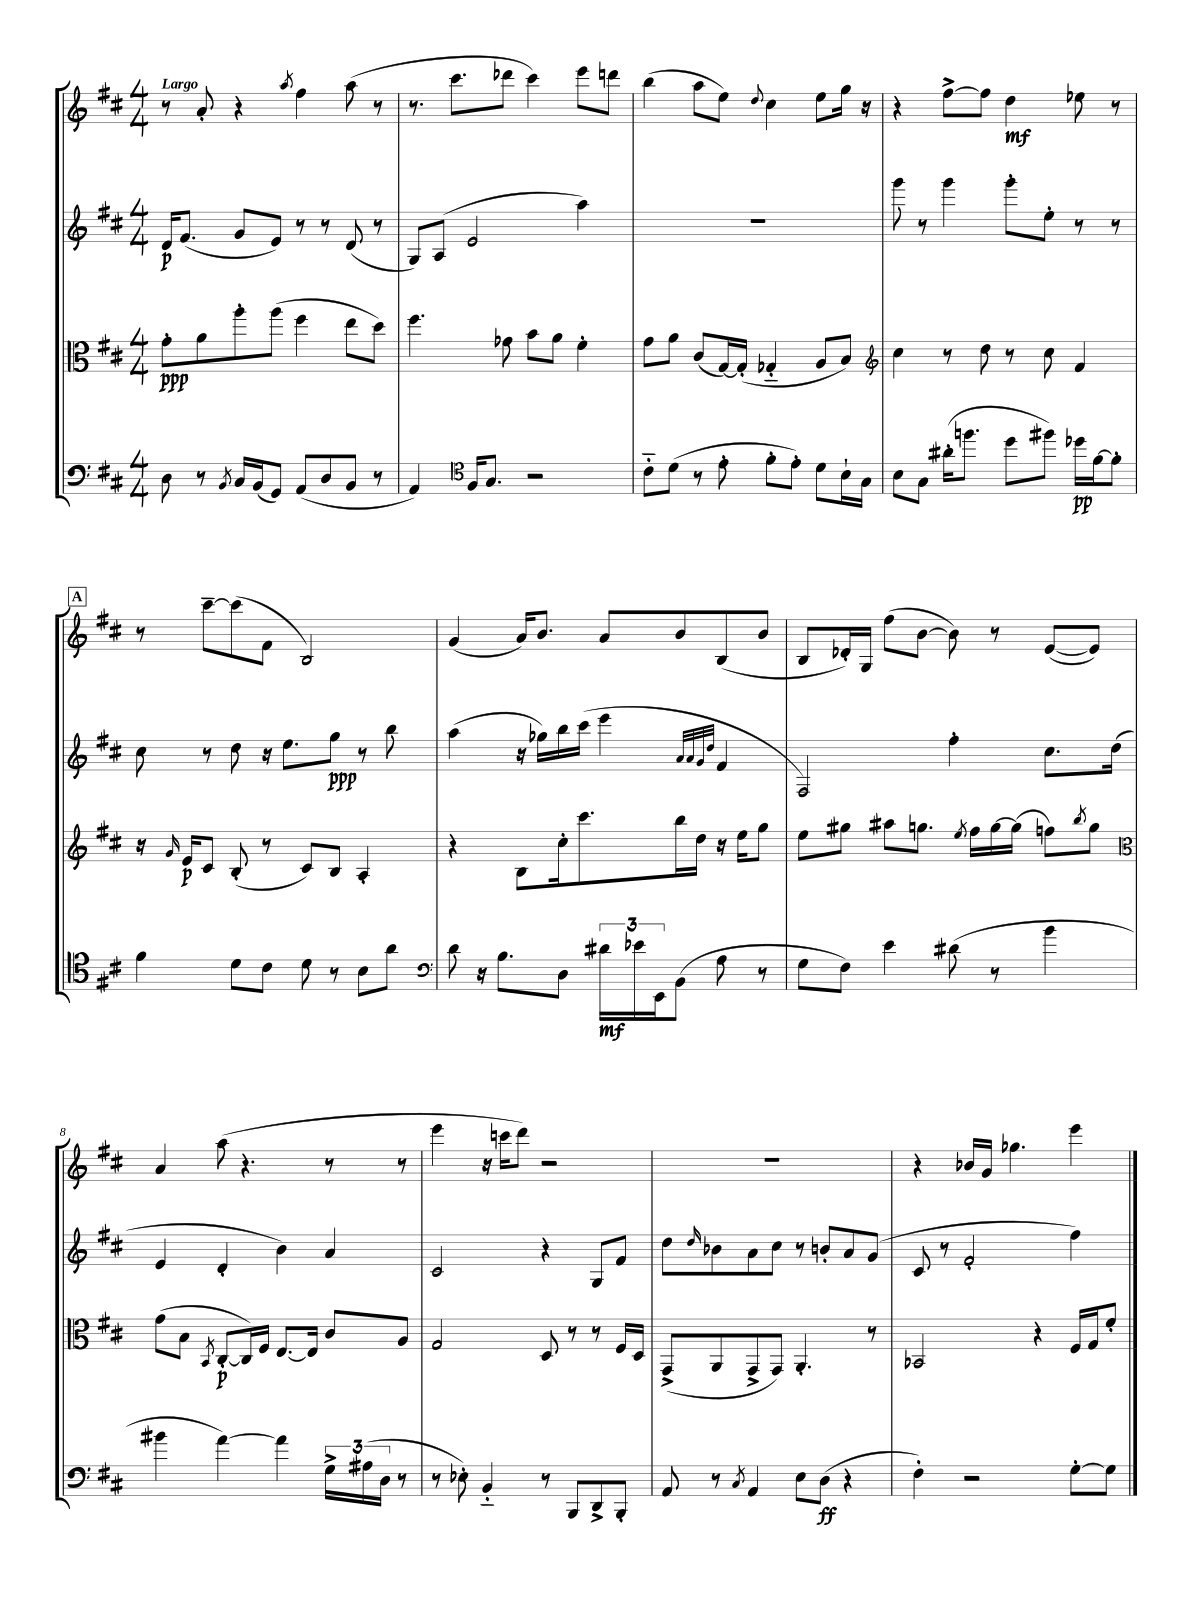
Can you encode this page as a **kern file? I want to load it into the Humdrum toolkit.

**kern	**dynam	**kern	**dynam	**kern	**dynam	**kern	**dynam
*part4	*part4	*part3	*part3	*part2	*part2	*part1	*part1
*staff4	*staff4	*staff3	*staff3	*staff2	*staff2	*staff1	*staff1
*clefF4	*	*clefC3	*	*clefG2	*	*clefG2	*
*k[f#c#]	*	*k[f#c#]	*	*k[f#c#]	*	*k[f#c#]	*
*M4/4	*	*M4/4	*	*M4/4	*	*M4/4	*
=1	=1	=1	=1	=1	=1	=1	=1
!	!	!	!	!	!	!LO:TX:a:B:t=Largo	!
8D\	.	8g'\L	ppp	16d/KL	p	8r	.
.	.	.	.	(8.f#/J	.	.	.
8r	.	8a\	.	.	.	8a'/	.
8qBB/	.	.	.	.	.	.	.
16C#/LL	.	8aa'\	.	8g/L	.	4r	.
(16BB/J	.	.	.	.	.	.	.
8GG/J)	.	(8aa\J	.	8e/J)	.	.	.
.	.	.	.	.	.	8qaa/	.
(8AA/L	.	4ff#\	.	8r	.	4ff#\	.
8D/	.	.	.	8r	.	.	.
8BB/J	.	8ee\L	.	(8d/	.	(8aa\	.
8r	.	8dd\J)	.	8r	.	8r	.
=2	=2	=2	=2	=2	=2	=2	=2
4AA/)	.	4.ff#\	.	8G/L)	.	8.r	.
.	.	.	.	(8A/J	.	.	.
.	.	.	.	.	.	8.ccc#\L	.
*clefC4	*	*	*	*	*	*	*
16F#/KL	.	.	.	2e/	.	.	.
8.G/J	.	.	.	.	.	.	.
.	.	8g-X\	.	.	.	8ddd-X\J	.
2r	.	8b\L	.	.	.	4ccc#\)	.
.	.	8a\J	.	.	.	.	.
.	.	4f#'\	.	4aa\)	.	8eee\L	.
.	.	.	.	.	.	8dddn\J	.
=3	=3	=3	=3	=3	=3	=3	=3
8c#\L	.	8g\L	.	1r	.	(4bb\	.
(8d\J	.	8a\J	.	.	.	.	.
8r	.	(8c#/L	.	.	.	8aa\L	.
8e'\	.	[16G/L)	.	.	.	8ee\J)	.
.	.	(16G'/JJ]	.	.	.	.	.
.	.	.	.	.	.	8qqdd/	.
8f#'\L	.	4G-X/	.	.	.	4cc#\	.
8e'\J)	.	.	.	.	.	.	.
8d\L	.	8A/L	.	.	.	8ee\L	.
16B`\L	.	8B/J)	.	.	.	16gg\Jk	.
16G\JJ	.	.	.	.	.	16r	.
=4	=4	=4	=4	=4	=4	=4	=4
*	*	*clefG2	*	*	*	*	*
8B\L	.	4cc#\	.	8ggg\	.	4r	.
8G\J	.	.	.	8r	.	.	.
(16a#X'\KL	.	8r	.	4ggg\	.	[8ff#^\L	.
8.ffn\J	.	.	.	.	.	.	.
.	.	8dd\	.	.	.	8ff#\J]	.
8dd\L	.	8r	.	8ggg'\L	.	4dd\	mf
8ff#X\J)	.	8cc#\	.	8ee'\J	.	.	.
16dd-X\LL	pp	4f#/	.	8r	.	8ee-X\	.
[16f#\J	.	.	.	.	.	.	.
8f#'\J]	.	.	.	8r	.	8r	.
!!LO:LB:g=z
!!LO:REH:place=s1:t=A
=5	=5	=5	=5	=5	=5	=5	=5
4f#\	.	16r	.	8cc#\	.	8r	.
.	.	16qqg/	.	.	.	.	.
.	.	16e/KL	p	.	.	.	.
.	.	8c#/J	.	8r	.	[8ccc#~\L	.
8d\L	.	(8B'/	.	8dd\	.	(8ccc#\]	.
8c#\J	.	8r	.	16r	.	8f#\J	.
.	.	.	.	8.ee\L	.	.	.
8d\	.	8c#/L)	.	.	.	2B/)	.
8r	.	8B/J	.	8gg\J	ppp	.	.
8B\L	.	4A'/	.	8r	.	.	.
8a\J	.	.	.	8bb\	.	.	.
=6	=6	=6	=6	=6	=6	=6	=6
*clefF4	*	*	*	*	*	*	*
8d\	.	4r	.	(4aa\	.	(4g/	.
16r	.	.	.	.	.	.	.
8.B\L	.	.	.	.	.	.	.
.	.	8B\L	.	16r	.	16a/KL)	.
.	.	.	.	16gg-X\LL)	.	8.b/J	.
8D\J	.	16cc#'\k	.	16bb\	.	.	.
.	.	8.ccc#\	.	(16ccc#\JJ	.	.	.
24d#X\LL	mf	.	.	4eee\	.	8a/L	.
24e-X\	.	.	.	.	.	.	.
24EE\J	.	.	.	.	.	.	.
(8BB\J	.	16bb\L	.	.	.	8b/	.
.	.	16dd\JJ	.	.	.	.	.
.	.	.	.	32qqa/LLL	.	.	.
.	.	.	.	32qqa/	.	.	.
.	.	.	.	32qqg/	.	.	.
.	.	.	.	32qqdd/JJJ	.	.	.
8A\	.	16r	.	4f#/	.	(8B/	.
.	.	16ee\KL	.	.	.	.	.
8r	.	8gg\J	.	.	.	8b/J	.
=7	=7	=7	=7	=7	=7	=7	=7
8G\L	.	8ee\L	.	2F#/)	.	8B/L	.
8F#\J)	.	8gg#X\J	.	.	.	16d-X'/L)	.
.	.	.	.	.	.	16G/JJ	.
4e\	.	8aa#X\L	.	.	.	(8ff#\L	.
.	.	8.ggn\J	.	.	.	[8b\J	.
(8d#X\	.	.	.	4ff#'\	.	8b\])	.
.	.	8qee/	.	.	.	.	.
.	.	16ff#\LL	.	.	.	.	.
8r	.	[16gg\	.	.	.	8r	.
.	.	(16gg\JJ]	.	.	.	.	.
4b\	.	8ffn\L)	.	8.cc#\L	.	([8e/L	.
.	.	8qbb/	.	.	.	.	.
.	.	8gg\J	.	.	.	8e/J])	.
.	.	.	.	(16dd\Jk	.	.	.
!!LO:LB:g=z
=8	=8	=8	=8	=8	=8	=8	=8
*	*	*clefC3	*	*	*	*	*
4b#X\	.	(8g\L	.	4e/	.	4a/	.
.	.	8B\J	.	.	.	.	.
.	.	8qBB/	.	.	.	.	.
[4a\)	.	[8C#'/L	p	4d'/	.	(8aa\	.
.	.	16C#/L])	.	.	.	4.r	.
.	.	16F#/JJ	.	.	.	.	.
4a\]	.	[8.E/L	.	4b\)	.	.	.
.	.	16E/Jk]	.	.	.	.	.
24G^\LL	.	8c#/L	.	4a/	.	8r	.
(24A#X\	.	.	.	.	.	.	.
24D\JJ	.	.	.	.	.	.	.
8r	.	8A/J	.	.	.	8r	.
=9	=9	=9	=9	=9	=9	=9	=9
8r	.	2G/	.	2c#/	.	4eee\	.
8E-X'\)	.	.	.	.	.	.	.
4BB/	.	.	.	.	.	16r	.
.	.	.	.	.	.	16cccn\KL	.
.	.	.	.	.	.	8ddd\J)	.
8r	.	8D/	.	4r	.	2r	.
8BBB/L	.	8r	.	.	.	.	.
8DD^/	.	8r	.	8G/L	.	.	.
8BBB'/J	.	16F#/LL	.	8f#/J	.	.	.
.	.	16D/JJ	.	.	.	.	.
=10	=10	=10	=10	=10	=10	=10	=10
8AA/	.	(8GG^/L	.	8dd\L	.	1r	.
.	.	.	.	16qqdd/	.	.	.
8r	.	8AA/	.	8b-X\	.	.	.
8qC#/	.	.	.	.	.	.	.
4AA/	.	8GG^/	.	8a\	.	.	.
.	.	8GG/J)	.	8cc#\J	.	.	.
8E\L	.	4.AA'/	.	8r	.	.	.
(8D\J	ff	.	.	8bn'/L	.	.	.
4r	.	.	.	8a/	.	.	.
.	.	8r	.	(8g/J	.	.	.
=11	=11	=11	=11	=11	=11	=11	=11
4F#'\)	.	2BB-X/	.	8c#/	.	4r	.
.	.	.	.	8r	.	.	.
2r	.	.	.	2f#'/	.	16b-X/LL	.
.	.	.	.	.	.	16g/JJ	.
.	.	.	.	.	.	4.gg-X\	.
.	.	4r	.	.	.	.	.
[8G'\L	.	16F#/LL	.	4ff#\)	.	4eee\	.
.	.	16G/J	.	.	.	.	.
8G\J]	.	8f#'/J	.	.	.	.	.
==	==	==	==	==	==	==	==
*-	*-	*-	*-	*-	*-	*-	*-
